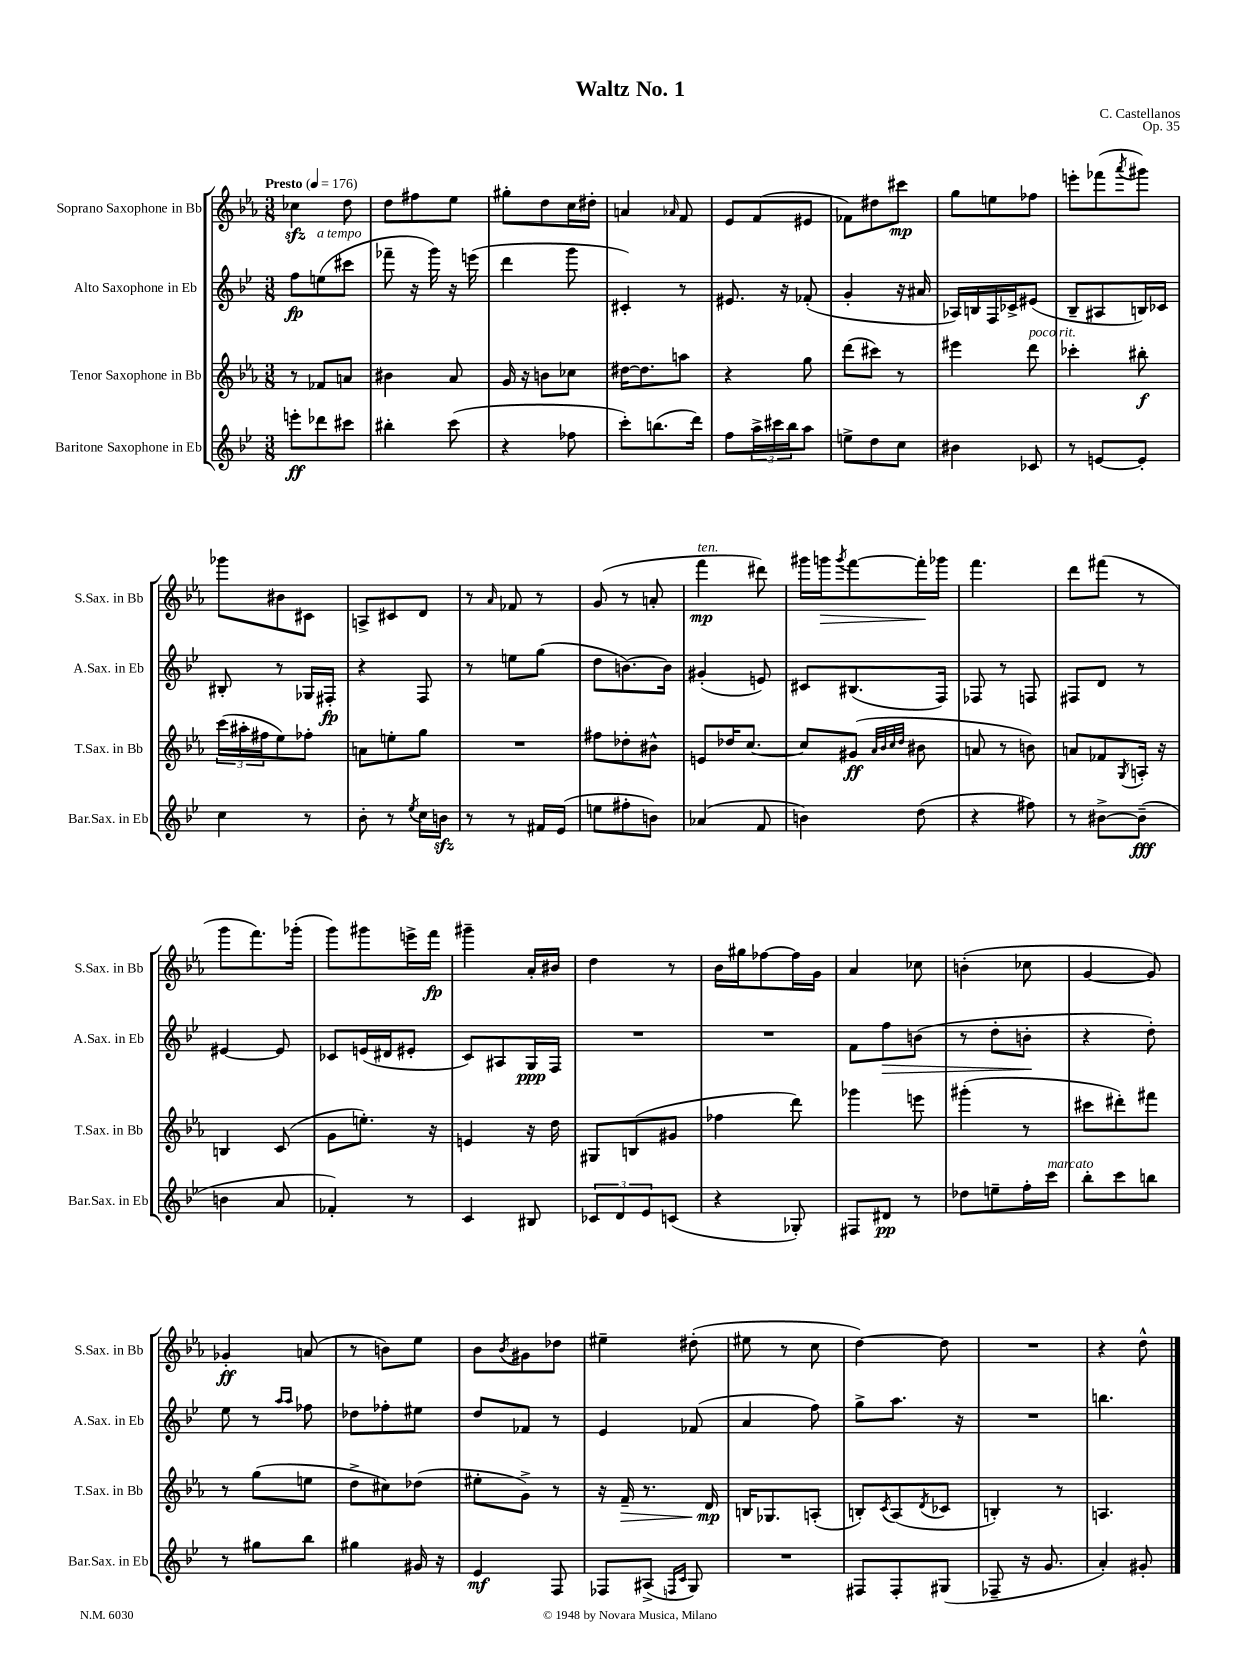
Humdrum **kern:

**kern	**dynam	**kern	**dynam	**kern	**dynam	**kern	**dynam
*part4	*part4	*part3	*part3	*part2	*part2	*part1	*part1
*staff4	*staff4	*staff3	*staff3	*staff2	*staff2	*staff1	*staff1
*I"Baritone Saxophone in Eb	*	*I"Tenor Saxophone in Bb	*	*I"Alto Saxophone in Eb	*	*I"Soprano Saxophone in Bb	*
*I'Bar.Sax. in Eb	*	*I'T.Sax. in Bb	*	*I'A.Sax. in Eb	*	*I'S.Sax. in Bb	*
*clefG2	*	*clefG2	*	*clefG2	*	*clefG2	*
*k[b-e-]	*	*k[b-e-a-]	*	*k[b-e-]	*	*k[b-e-a-]	*
*M3/8	*	*M3/8	*	*M3/8	*	*M3/8	*
*MM176	*	*MM176	*	*MM176	*	*MM176	*
=1	=1	=1	=1	=1	=1	=1	=1
!	!	!	!	!	!	!LO:TX:a:B:t=Presto	!
8eeen'\L	ff	8r	.	8ff\L	fp	4cc-Xzz\	.
!	!	!	!	!LO:TX:a:i:t=a tempo	!	!	!
8ddd-X\	.	8f-X/L	.	(8een\	.	.	.
8ccc#X\J	.	8an/J	.	8ccc#X\J	.	8dd\	.
=2	=2	=2	=2	=2	=2	=2	=2
4bb#X'\	.	4b#X\	.	8fff-X~\	.	8dd\L	.
.	.	.	.	16r	.	8ff#X\	.
.	.	.	.	16ggg\)	.	.	.
(8ccc\	.	8a-/	.	16r	.	8ee-\J	.
.	.	.	.	(16eeen\	.	.	.
=3	=3	=3	=3	=3	=3	=3	=3
4r	.	16g/	.	4ddd\	.	8gg#X'\L	.
.	.	16r	.	.	.	.	.
.	.	8bn\L	.	.	.	8dd\	.
8ff-X\	.	8cc-X\J	.	8ggg\	.	16cc\L	.
.	.	.	.	.	.	16dd#X'\JJ	.
=4	=4	=4	=4	=4	=4	=4	=4
8ccc'\L)	.	[16dd#X\KL	.	4c#X'/)	.	4an/	.
.	.	8.dd#\]	.	.	.	.	.
(8.bbn\	.	.	.	.	.	.	.
.	.	.	.	.	.	16qqa-X/	.
.	.	8aan\J	.	8r	.	8f/	.
16ddd\Jk)	.	.	.	.	.	.	.
=5	=5	=5	=5	=5	=5	=5	=5
8ff\L	.	4r	.	8.e#X/	.	8e-/L	.
24aa^\L	.	.	.	.	.	(8f/	.
24ccc#X\	.	.	.	.	.	.	.
.	.	.	.	16r	.	.	.
24bb-\J	.	.	.	.	.	.	.
8aa\J	.	8gg\	.	(8f-X'/	.	8e#X/J	.
=6	=6	=6	=6	=6	=6	=6	=6
8een^\L	.	(8ddd\L	.	4g'/	.	8f-X\L)	.
8dd\	.	8ccc#X\J)	.	.	.	8dd#X\	.
8cc\J	.	8r	.	16r	.	8ccc#X\J	mp
.	.	.	.	16a#X/	.	.	.
=7	=7	=7	=7	=7	=7	=7	=7
4b#X\	.	4eee#X\	.	16A-X/LL)	.	8gg\L	.
.	.	.	.	16Bn/	.	.	.
.	.	.	.	16F/	.	8een\	.
.	.	.	.	16c-X^/J	.	.	.
!	!	!LO:TX:a:i:t=poco rit.	!	!	!	!	!
8c-X/	.	8ddd\	.	(8e#X/J	.	8ff-X\J	.
=8	=8	=8	=8	=8	=8	=8	=8
8r	.	4ccc-X'\	.	8B-~/L	.	8eeen'\L	.
[8en/L	.	.	.	8A#X/	.	(8fff-X\	.
.	.	.	.	.	.	8qaaa-/	.
8e'/J]	.	8bb#X'\	f	16Bn/L)	.	8ggg#X\J)	.
.	.	.	.	16c-X/JJ	.	.	.
!!LO:LB:g=z
=9	=9	=9	=9	=9	=9	=9	=9
4cc\	.	(24ccc\LL	.	8B#X'/	.	8ggg-X\L	.
.	.	24aa#X'\	.	.	.	.	.
.	.	24ff#X\J	.	.	.	.	.
.	.	8ee-\)	.	8r	.	8b#X\	.
8r	.	8ff-X'\J	.	16G-X/LL	.	8c#X\J	.
.	.	.	.	16F#X'/JJ	fp	.	.
=10	=10	=10	=10	=10	=10	=10	=10
8b-'\	.	8an\L	.	4r	.	8An^/L	.
8r	.	8een'\	.	.	.	8c#X/	.
8qee-/	.	.	.	.	.	.	.
16cc\LL	.	8gg\J	.	8F/	.	8d/J	.
16bnzz\JJ	.	.	.	.	.	.	.
=11	=11	=11	=11	=11	=11	=11	=11
8r	.	4.r	.	8r	.	8r	.
.	.	.	.	.	.	16qqa-/	.
8r	.	.	.	8een\L	.	8f-X/	.
16f#X/LL	.	.	.	(8gg\J	.	8r	.
(16e-/JJ	.	.	.	.	.	.	.
=12	=12	=12	=12	=12	=12	=12	=12
8een\L	.	8ff#X\L	.	8dd\L	.	(8g/	.
8ff#X'\	.	8dd-X'\	.	[8.bn\)	.	8r	.
8bn\J)	.	8b#X^^\J	.	.	.	8an'/	.
.	.	.	.	16b\Jk]	.	.	.
=13	=13	=13	=13	=13	=13	=13	=13
!	!	!	!	!	!	!LO:TX:a:i:t=ten.	!
(4a-X/	.	8en/L	.	(4g#X'/	.	4fff\	mp
.	.	16dd-X/K	.	.	.	.	.
.	.	[8.cc/J	.	.	.	.	.
8f/	.	.	.	8en/)	.	8ddd#X\)	.
=14	=14	=14	=14	=14	=14	=14	=14
4bn\)	.	8cc/L]	.	8c#X/L	.	16ggg#X\LL	.
!	!	!	!	!	!	!	!LO:HP:b
.	.	.	.	.	.	16gggn\J	>
.	.	.	.	.	.	8qggg/	.
.	.	(8g#X/J	ff	(8.B#X/	.	[8fff\	.
.	.	32qqa-/LLL	.	.	.	.	.
.	.	32qqb-/	.	.	.	.	.
.	.	32qqcc/	.	.	.	.	.
.	.	32qqdd/JJJ	.	.	.	.	.
(8dd\	.	8b#X\	.	.	.	16fff'\L]	.
.	.	.	.	16F/Jk)	.	16ggg-X\JJ	]
=15	=15	=15	=15	=15	=15	=15	=15
4r	.	8an/	.	8F-X/	.	4.fff\	.
.	.	8r	.	8r	.	.	.
8ff#X\)	.	8bn\)	.	8Fn/	.	.	.
=16	=16	=16	=16	=16	=16	=16	=16
8r	.	8an/L	.	8F#X/L	.	8ddd\L	.
[8b#X^\L	.	8f-X/	.	8d/J	.	(8fff#X\J	.
.	.	8qG/	.	.	.	.	.
(8b#~\J]	fff	16An'/Jk	.	8r	.	8r	.
.	.	16r	.	.	.	.	.
!!LO:LB:g=z
=17	=17	=17	=17	=17	=17	=17	=17
4bn\	.	4Bn/	.	[4e#X/	.	8ggg\L	.
.	.	.	.	.	.	8.fff\)	.
8a/	.	(8c/	.	8e#/]	.	.	.
.	.	.	.	.	.	(16ggg-X'\Jk	.
=18	=18	=18	=18	=18	=18	=18	=18
4f-X'/)	.	8g\L	.	8c-X/L	.	8ggg\L)	.
.	.	8.een'\J)	.	(16en/L	.	8ggg#X\	.
.	.	.	.	16d#X/J	.	.	.
8r	.	.	.	8e#X'/J	.	16eeen^\L	.
.	.	16r	.	.	.	16fff\JJ	fp
=19	=19	=19	=19	=19	=19	=19	=19
4c/	.	4en/	.	8c/L)	.	4ggg#X~\	.
.	.	.	.	8A#X/	.	.	.
8B#X/	.	16r	.	16G/L	ppp	16a-'/LL	.
.	.	16dd\	.	16F/JJ	.	16b#X/JJ	.
=20	=20	=20	=20	=20	=20	=20	=20
12c-X/L	.	8G#X/L	.	4.r	.	4dd\	.
12d/	.	.	.	.	.	.	.
.	.	(8Bn/	.	.	.	.	.
12e-/	.	.	.	.	.	.	.
(8cn/J	.	8g#X/J	.	.	.	8r	.
=21	=21	=21	=21	=21	=21	=21	=21
4r	.	4ff-X\	.	4.r	.	16b-\LL	.
.	.	.	.	.	.	16gg#X\J	.
.	.	.	.	.	.	[8ff-X\	.
8G-X'/)	.	8ddd\)	.	.	.	16ff-\L]	.
.	.	.	.	.	.	16g\JJ	.
=22	=22	=22	=22	=22	=22	=22	=22
8F#X/L	.	4ggg-X\	.	8f\L	.	4a-/	.
!	!	!	!	!	!LO:HP:b	!	!
8d#X/J	pp	.	.	8ff\	>	.	.
8r	.	8eeen\	.	(8bn\J	.	8cc-X\	.
=23	=23	=23	=23	=23	=23	=23	=23
8dd-X\L	.	(4ggg#X'\	.	8r	.	(4bn'\	.
8een~\	.	.	.	8dd'\L	.	.	.
16ff'\L	.	8r	.	8bn'\J	.	8cc-X\	.
!LO:TX:a:i:t=marcato	!	!	!	!	!	!	!
16ccc\JJ	.	.	.	.	.	.	.
.	.	.	.	.	]	.	.
=24	=24	=24	=24	=24	=24	=24	=24
8bb-'\L	.	8ccc#X\L	.	4r	.	[4g/	.
8ccc\	.	8ddd#X'\)	.	.	.	.	.
8bbn\J	.	8fff#X\J	.	8dd'\)	.	8g/])	.
!!LO:LB:g=z
=25	=25	=25	=25	=25	=25	=25	=25
8r	.	8r	.	8ee-\	.	4g-X'/	ff
8gg#X\L	.	(8gg\L	.	8r	.	.	.
.	.	.	.	16qqaa/LL	.	.	.
.	.	.	.	16qqaa/JJ	.	.	.
8bb-\J	.	8een\J	.	8ff-X\	.	(8an/	.
=26	=26	=26	=26	=26	=26	=26	=26
4gg#X\	.	8dd^\L	.	8dd-X\L	.	8r	.
.	.	8cc#X\)	.	8ff-X'\	.	8bn\L)	.
16g#X/	.	(8dd-X\J	.	8ee#X\J	.	8ee-\J	.
16r	.	.	.	.	.	.	.
=27	=27	=27	=27	=27	=27	=27	=27
4e-/	mf	8ee#X'\L	.	8dd/L	.	8b-\L	.
.	.	.	.	.	.	8qb-/	.
.	.	8g^\J)	.	8f-X/J	.	8g#X\	.
8F/	.	8r	.	8r	.	8dd-X\J	.
=28	=28	=28	=28	=28	=28	=28	=28
8F-X/L	.	16r	.	4e-/	.	4ee#X~\	.
!	!	!	!LO:HP:b	!	!	!	!
.	.	16f~/	>	.	.	.	.
(8A#X^/J	.	8.r	.	.	.	.	.
16qqFn/LL	.	.	.	.	.	.	.
16qqc/JJ	.	.	.	.	.	.	.
8G/)	.	.	.	(8f-X/	.	(8dd#X'\	.
.	.	16d/	mp	.	.	.	.
.	.	.	]	.	.	.	.
=29	=29	=29	=29	=29	=29	=29	=29
4.r	.	16Bn/KL	.	4a/	.	8ee#X\	.
.	.	8.G-X/	.	.	.	.	.
.	.	.	.	.	.	8r	.
.	.	(8An'/J	.	8ff\)	.	8cc\	.
=30	=30	=30	=30	=30	=30	=30	=30
8F#X/L	.	8Bn'/L)	.	8gg^\L	.	[4dd\)	.
.	.	8qc/	.	.	.	.	.
8F#'/	.	(8A-/	.	8.aa\J	.	.	.
.	.	8qd/	.	.	.	.	.
(8G#X/J	.	8c-X/J	.	.	.	8dd\]	.
.	.	.	.	16r	.	.	.
=31	=31	=31	=31	=31	=31	=31	=31
8F-X~/	.	4Bn'/)	.	4.r	.	4.r	.
16r	.	.	.	.	.	.	.
8.g/	.	.	.	.	.	.	.
.	.	8r	.	.	.	.	.
=32	=32	=32	=32	=32	=32	=32	=32
4a'/)	.	4.An/	.	4.bbn\	.	4r	.
8g#X'/	.	.	.	.	.	8dd^^\	.
==	==	==	==	==	==	==	==
*-	*-	*-	*-	*-	*-	*-	*-
